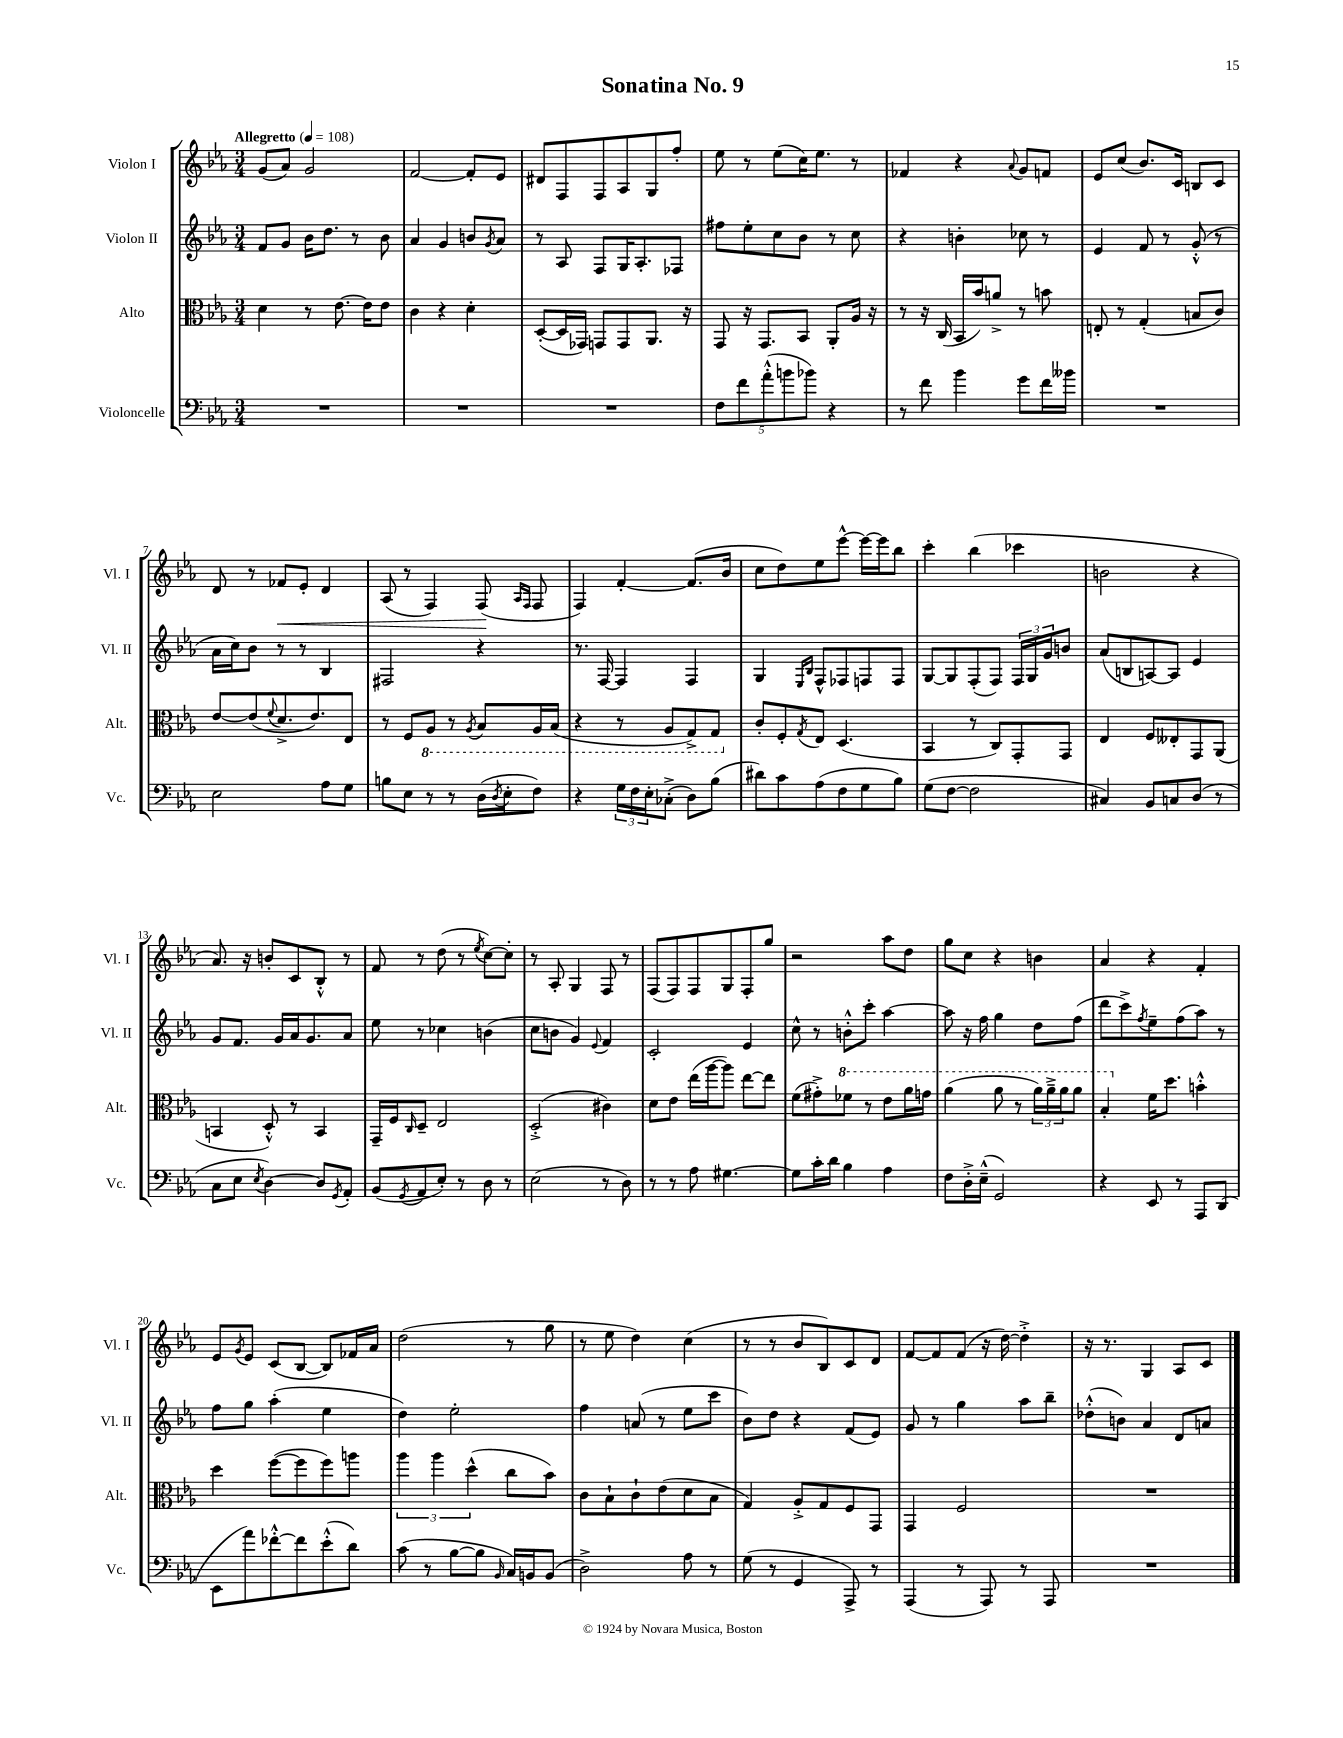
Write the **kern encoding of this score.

**kern	**kern	**kern	**kern	**dynam
*part4	*part3	*part2	*part1	*part1
*staff4	*staff3	*staff2	*staff1	*staff1
*I"Violoncelle	*I"Alto	*I"Violon II	*I"Violon I	*
*I'Vc.	*I'Alt.	*I'Vl. II	*I'Vl. I	*
*clefF4	*clefC3	*clefG2	*clefG2	*
*k[b-e-a-]	*k[b-e-a-]	*k[b-e-a-]	*k[b-e-a-]	*
*M3/4	*M3/4	*M3/4	*M3/4	*
*MM108	*MM108	*MM108	*MM108	*
=1	=1	=1	=1	=1
!	!	!	!LO:TX:a:B:t=Allegretto	!
2.r	4d\	8f/L	(8g/L	.
.	.	8g/J	8a-/J)	.
.	8r	16b-\KL	2g/	.
.	.	8.dd\J	.	.
.	[8.e-\	.	.	.
.	.	8r	.	.
.	16e-\KL]	.	.	.
.	8e-\J	8b-\	.	.
=2	=2	=2	=2	=2
2.r	4c\	4a-/	[2f/	.
.	4r	4g/	.	.
.	4d'\	8bn/L	8f'/L]	.
.	.	8qg/	.	.
.	.	8a-/J	8e-/J	.
=3	=3	=3	=3	=3
2.r	([8D'/L	8r	8d#X/L	.
.	16D/L]	8A-/	8F/	.
.	16GG-X/JJ)	.	.	.
.	8GGn/L	8F/L	8F/	.
.	8GG/	16G/K	8A-/	.
.	.	8.A-'/	.	.
.	8.AA-/J	.	8G/	.
.	.	8F-X/J	8ff'/J	.
.	16r	.	.	.
=4	=4	=4	=4	=4
10F\L	8GG/	8ff#X\L	8ee-\	.
10f\	.	.	.	.
.	16r	8ee-'\	8r	.
.	8.GG/L	.	.	.
(10a-'^^\	.	.	.	.
.	.	8cc\	(8ee-\L	.
10bn\	.	.	.	.
.	8BB-/J	8b-\J	16cc\K)	.
10b-X\J)	.	.	.	.
.	.	.	8.ee-\J	.
4r	8AA-'/L	8r	.	.
.	16A-/Jk	8cc\	8r	.
.	16r	.	.	.
=5	=5	=5	=5	=5
8r	8r	4r	4f-X/	.
8f\	16r	.	.	.
.	(16C/	.	.	.
4b-\	16BB-/LL	4bn'\	4r	.
.	16b-/J)	.	.	.
.	8an^/J	.	.	.
.	.	.	8qqa-/	.
8g\L	8r	8cc-X\	8g/L	.
16f\L	8bn\	8r	8fn/J	.
16b--X\JJ	.	.	.	.
=6	=6	=6	=6	=6
2.r	8En'/	4e-/	8e-/L	.
.	8r	.	(8cc/J	.
.	(4G'/	8f/	8.b-/L)	.
.	.	8r	.	.
.	.	.	16c/Jk	.
.	8Bn/L	(8g'^^/	8Bn/L	.
.	8c/J)	8r	8c/J	.
!!LO:LB:g=z
=7	=7	=7	=7	=7
2E-\	[8e-/L	16a-\LL	8d/	.
.	.	16cc\J)	.	.
.	(8e-/]	8b-\J	8r	.
.	8qqf/	.	.	.
!	!	!	!	!LO:HP:b
.	8.d^/	8r	8f-X/L	<
.	.	8r	8e-'/J	.
.	8.e-/)	.	.	.
8A-\L	.	4B-/	4d/	.
8G\J	8E-/J	.	.	.
=8	=8	=8	=8	=8
8Bn\L	8r	2F#X/	(8A-/	.
8E-\J	8F/L	.	8r	.
*	*8ba	*	*	*
8r	8AA-/J	.	4F/)	.
8r	8r	.	.	.
.	8qAA-/	.	.	.
(16D\LL	8BB-/L	4r	(8F/	.
8qD/	.	.	.	.
16E-'\J	.	.	.	.
.	.	.	16qqA-/LL	.
.	.	.	16qqF/JJ	.
8F\J)	16AA-/L	.	8F/	[
.	(16BB-/JJ	.	.	.
=9	=9	=9	=9	=9
4r	4r	8.r	4F/)	.
.	.	[16F/	.	.
24G\LL	8r	4F/]	[4f'/	.
24F\	.	.	.	.
24E-'\J	.	.	.	.
(8C-X'^\J	8AA-/L	.	.	.
8D\L)	8GG^/)	4F/	(8.f/L]	.
(8B-\J	8GG/J	.	.	.
.	.	.	16b-/Jk	.
=10	=10	=10	=10	=10
*	*X8ba	*	*	*
8d#X\L)	8c'/L	4G/	8cc\L	.
8c\	8F'/	.	8dd\)	.
.	.	16qqE-/LL	.	.
.	8qG/	16qqB-/JJ	.	.
(8A-\	8E-/J	8F^^/L	8ee-\	.
8F\	(4.D/	8F-X/	[8eee-^^\J	.
8G\	.	8Fn/	16eee-\LL_	.
.	.	.	16eee-\J]	.
8B-\J)	.	8F/J	8bb-\J	.
=11	=11	=11	=11	=11
(8G\L	4BB-/	[8G/L	4ccc'\	.
[8F\J	.	8G/]	.	.
2F\]	8r	(8F'/	(4bb-\	.
.	8C/L)	8F/J)	.	.
.	8GG'/	24F/LL	4ccc-X\	.
.	.	24G/	.	.
.	.	24g/J	.	.
.	8GG/J	8bn/J	.	.
=12	=12	=12	=12	=12
4C#X/)	4E-/	(8a-/L	2bn\	.
.	.	8Bn/	.	.
8BB-/L	8F/L	[8An/)	.	.
8Cn/	8E--X'/	8A/J]	.	.
(8D/J	8GG/	4e-/	4r	.
8r	(8AA-/J	.	.	.
!!LO:LB:g=z
=13	=13	=13	=13	=13
8C\L	4BBn/	8g/L	8.a-/)	.
8E-\J	.	8.f/J	.	.
.	.	.	16r	.
8qE-/	.	.	.	.
[4D\)	8D'^^/)	.	8bn'/L	.
.	.	16g/LL	.	.
.	8r	16a-/J	8c/	.
.	.	8.g/	.	.
8D/L]	4BB/	.	8B-'^^/J	.
8qGG/	.	.	.	.
8AA-'/J	.	8a-/J	8r	.
=14	=14	=14	=14	=14
(8BB-/L	16GG~/LL	8ee-\	8f/	.
.	16F/J	.	.	.
8qGG/	16qqC/	.	.	.
8AA-/	8D~/J	8r	8r	.
8E-'/J)	2E-/	4cc-X\	(8dd\	.
8r	.	.	8r	.
.	.	.	8qee-/	.
8D\	.	(4bn\	[8cc\L)	.
8r	.	.	8cc'\J]	.
=15	=15	=15	=15	=15
(2E-\	(2D'^/	8cc\L	8r	.
.	.	8bn\J	8A-'/	.
.	.	4g/)	4G/	.
.	.	8qqe-/	.	.
8r	4c#X\)	4f/	8F/	.
8D\)	.	.	8r	.
=16	=16	=16	=16	=16
8r	8d\L	2c'/	(8F/L	.
8r	8e-\J	.	8F/)	.
8A-\	(16ee-\LL	.	8F/	.
.	[16aa-\J	.	.	.
[4.G#X\	8aa-\J])	.	8G/	.
.	[8ee-\L	4e-/	8F'/	.
.	8ee-\J]	.	8gg/J	.
=17	=17	=17	=17	=17
8G#\L]	(8f\L	8cc^^\	2r	.
16c'\L	8g#X'^\)	8r	.	.
16d\JJ	.	.	.	.
*	*8va	*	*	*
4B-\	8ff-X\J	8bn'^^\L	.	.
.	8r	8ccc'\J	.	.
4A-\	8ee-\L	[4aa-\	8aa-\L	.
.	16aa-\L	.	8dd\J	.
.	16ggn\JJ	.	.	.
=18	=18	=18	=18	=18
8F\L	(4aa-\	8aa-\]	8gg\L	.
16D'^\L	.	16r	8cc\J	.
(16E-~^^\JJ	.	16ff\	.	.
2GG/)	8aa-\	4gg\	4r	.
.	8r	.	.	.
.	24aa-\LL)	8dd\L	4bn\	.
.	24aa-~^\	.	.	.
.	24aa-\J	.	.	.
.	8aa-\J	(8ff\J	.	.
=19	=19	=19	=19	=19
4r	4b-'/	8ddd\L	4a-/	.
.	.	8ccc^\)	.	.
.	.	8qff/	.	.
*	*X8va	*	*	*
8EE-/	16f\KL	8ee-~\	4r	.
.	8.dd\J	.	.	.
8r	.	(8ff\	.	.
8AAA-/L	4bn'^^\	8aa-\J)	4f'/	.
(8DD/J	.	8r	.	.
!!LO:LB:g=z
=20	=20	=20	=20	=20
8EE-\L	4dd\	8ff\L	8e-/L	.
.	.	.	8qg/	.
8a-\)	.	8gg\J	8e-/J	.
[8f-X'^^\	([8ff\L	(4aa-'\	(8c/L	.
8f-\]	8ff\]	.	[8B-/J	.
(8e-'^^\	8ff\)	4ee-\	8B-/L])	.
8d\J)	8aan\J	.	16f-X/L	.
.	.	.	16a-/JJ	.
=21	=21	=21	=21	=21
(8c\	6aa-\	4dd\)	(2dd\	.
8r	.	.	.	.
.	6aa-\	.	.	.
[8B-\L	.	2ee-'\	.	.
.	(6dd^^\	.	.	.
8B-\J]	.	.	.	.
16qqBB-/	.	.	.	.
16C/LL)	8cc\L	.	8r	.
16BBn/J	.	.	.	.
(8BB/J	8b-\J)	.	8gg\	.
=22	=22	=22	=22	=22
2D^\)	8c\L	4ff\	8r	.
.	8B-`\	.	8ee-\	.
.	8c`\	(8an/	4dd\)	.
.	(8e-\	8r	.	.
8A-\	8d\	8ee-\L	(4cc\	.
8r	8B-\J	8ccc\J	.	.
=23	=23	=23	=23	=23
(8G\	4G/)	8b-\L)	8r	.
8r	.	8dd\J	8r	.
4GG/	8A-'^/L	4r	8b-/L	.
.	8G/	.	8B-/)	.
8AAA-^/)	8F/	(8f/L	8c/	.
8r	8GG/J	8e-/J)	8d/J	.
=24	=24	=24	=24	=24
(4AAA-/	4GG/	8g/	[8f/L	.
.	.	8r	8f/]	.
8r	2F/	4gg\	(8f/J	.
8AAA-/)	.	.	16r	.
.	.	.	[16dd\)	.
8r	.	8aa-\L	4dd'^\]	.
8AAA-/	.	8bb-~\J	.	.
=25	=25	=25	=25	=25
2.r	2.r	(8dd-X'^^\L	16r	.
.	.	.	8.r	.
.	.	8bn\J)	.	.
.	.	4a-/	4G/	.
.	.	8d/L	8A-/L	.
.	.	8an/J	8c/J	.
==	==	==	==	==
*-	*-	*-	*-	*-
